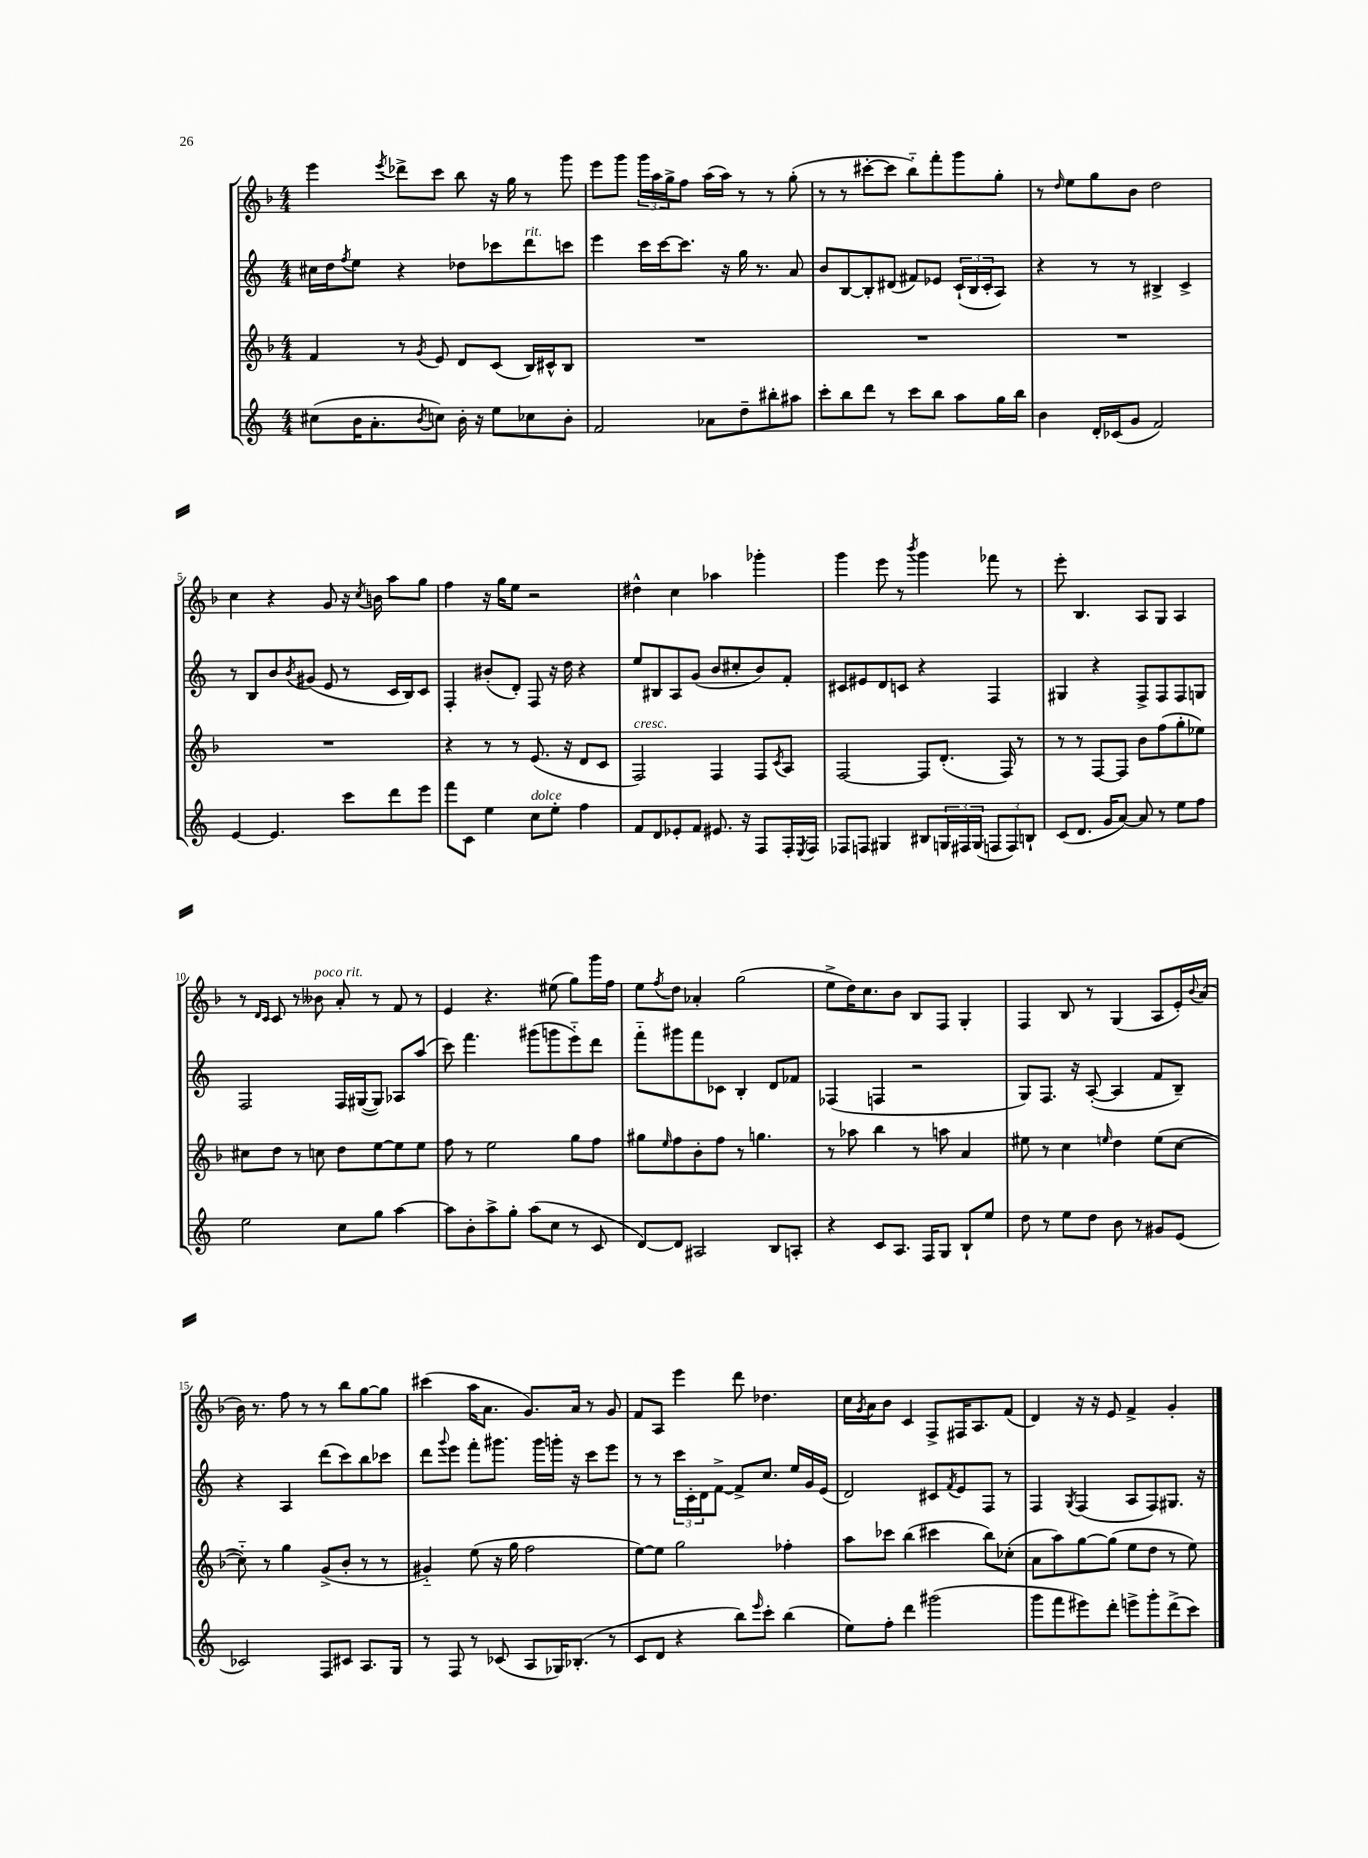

**kern	**kern	**kern	**kern
*staff4	*staff3	*staff2	*staff1
*clefG2	*clefG2	*clefG2	*clefG2
*k[]	*k[b-]	*k[]	*k[b-]
*M4/4	*M4/4	*M4/4	*M4/4
(8cc#	4f	16cc#	4eee
.	.	16dd	.
.	.	8qff	.
16b	.	8ee	.
8.a'	.	.	.
.	.	.	8qeee
.	8r	4r	8ddd-^
8qb	8qg	.	.
8cc)	8e	.	8ccc
16b'	8d	8dd-	8bb-
16r	.	.	.
8ee	(8c	8ccc-	16r
.	.	.	16gg
8cc-	16B-)	8ddd	8r
.	16c#^^	.	.
8b'	8B-	8ccc	8ggg
=	=	=	=
2f	1r	4eee	8eee
.	.	.	8ggg
.	.	16ccc	24ggg
.	.	.	24aa
.	.	[16ccc	.
.	.	.	24gg^
.	.	8.ccc]	8ff
8a-	.	.	(16aa
.	.	16r	16aa)
8dd~	.	16gg	8r
.	.	8.r	.
8bb#'	.	.	8r
8aa#	.	8a	(8gg'
=	=	=	=
8ccc'	1r	8b	8r
8bb	.	[8B	8r
8ddd	.	8B']	[8ccc#'
8r	.	(8d#	8ccc#]
8ccc	.	8f#)	8bb-'~)
8bb	.	8e-	8fff'
8aa	.	(24c`	8ggg
.	.	24B	.
.	.	24c'	.
16gg	.	8A)	8gg'
16bb	.	.	.
=	=	=	=
4b	1r	4r	8r
.	.	.	16qqdd
.	.	.	8ee
16d'	.	8r	8gg
(16c-	.	.	.
8g	.	8r	8b-
2f)	.	4B#^	2dd
.	.	4c^	.
=	=	=	=
[4e	1r	8r	4cc
.	.	8B	.
4.e]	.	8b	4r
.	.	8qb	.
.	.	(8g#	.
.	.	8e	8g
8ccc	.	8r	16r
.	.	.	8qcc
.	.	.	16b
8ddd	.	16c	8aa
.	.	16B)	.
8eee	.	8c	8gg
=	=	=	=
8fff	4r	4F'	4ff
8c	.	.	.
4ee	8r	(8b#'	16r
.	.	.	16gg
.	8r	8d')	8ee
8cc	(8.e	8F	2r
8ee'	.	16r	.
.	16r	16dd	.
4ff	8d	4r	.
.	8c	.	.
=	=	=	=
8f	2F)	8ee	4dd#^^
8d	.	8B#	.
8e-'	.	8A	4cc
8f	.	(8g	.
8.e#	4F	8b	4aa-
.	.	8cc#'	.
16r	.	.	.
8F	8F	8b)	4ggg-'
.	8qc	.	.
16F'	8A	8f'	.
8qE	.	.	.
16F	.	.	.
=	=	=	=
8F-	[2F	8c#	4ggg
8F	.	8e#	.
4G#	.	8d	8eee
.	.	8c	8r
.	.	.	8qbbb-
8B#	8F]	4r	4ggg
24G	(8.d'	.	.
24F#	.	.	.
(24G	.	.	.
12F	.	4F	8fff-
.	16F)	.	.
12F)	.	.	.
.	8r	.	8r
12B`	.	.	.
=	=	=	=
(8c	8r	4G#	8eee'
8.d	8r	.	4.B-
.	[8F	4r	.
16g	.	.	.
[8a)	8F]	.	.
8a]	8b-	8F^	8A
8r	(8ff	8F	8G
8ee	8gg'	8F	4A
8ff	8ee-)	8G	.
=	=	=	=
2ee	8cc#	2F	8r
.	.	.	16qqd
.	.	.	16qqc
.	8dd	.	8c
.	8r	.	8r
.	8cc	.	8b--
8cc	8dd	16F	8a'
.	.	([16G#	.
8gg	[8ee	8G#])	8r
[4aa	8ee]	8A-	8f
.	8ee	(8aa	8r
=	=	=	=
8aa]	8ff	8ccc)	4e
8b'	8r	4.fff	.
8aa^	2ee	.	4.r
8gg'	.	.	.
(8aa	.	(8ggg#	.
8cc	.	8ggg	(8ee#
8r	8gg	8eee'~)	8gg)
8c	8ff	8ddd	16ggg
.	.	.	16ff
=	=	=	=
[8d)	8gg#	8fff'~	8ee
.	16qqee	.	8qff
8d]	8ff	8ggg#	8dd
2A#	8b-'	8fff	4a-'
.	8ff	8c-	.
.	8r	4B'	(2gg
.	4.gg	.	.
8B	.	8d	.
8A'	.	8f-	.
=	=	=	=
4r	8r	(4F-	8ee^
.	8aa-	.	16dd)
.	.	.	8.cc
8c	4bb-	4F	.
8.A	.	.	8b-
.	8r	2r	8B-
16F	.	.	.
8G	8aa	.	8F
8B`	4a	.	4G'
8ee	.	.	.
=	=	=	=
8dd	8ee#	8G)	4F
8r	8r	8.F	.
8ee	4cc	.	8B-
.	.	16r	.
8dd	.	([8A'	8r
.	16qqee	.	.
8b	4dd	4A]	(4G
8r	.	.	.
8g#	(8ee	8f	8A
(8e	[8cc	8B~)	16e')
.	.	.	8qqb-
.	.	.	(16a
=	=	=	=
2c-)	8cc'~])	4r	16b-)
.	.	.	8.r
.	8r	.	.
.	4gg	4A	8ff
.	.	.	8r
8F	(8g^	(8ddd	8r
8c#	8b-'	8ccc)	8bb-
8.A	8r	8bb	[8gg
.	8r	8ccc-	8gg]
16G	.	.	.
=	=	=	=
8r	4g#'~)	8ddd	(4ccc#
.	.	8qqggg	.
8F	.	8eee	.
8r	(8ee	8fff'	16aa
.	.	.	8.a
(8c-	16r	8.ggg#	.
.	16gg	.	.
8A	2ff	.	8.g)
.	.	16ggg#	.
16G-)	.	16ggg'	.
(8.B-'	.	16r	16a
.	.	8ccc	8r
8r	.	8eee	8g
=	=	=	=
8c	[8ee)	8r	8f
8d	8ee]	8r	8A
4r	2gg	24ccc	4eee
.	.	24c'	.
.	.	24d	.
.	.	[8f^	.
8bb)	.	8f^]	8ddd
16qqeee	.	.	.
8ccc'	.	8.cc	4.dd-
(4bb	4ff-'	.	.
.	.	16ee	.
.	.	16g	.
.	.	(16e	.
=	=	=	=
8ee)	8aa	2d)	16cc
.	.	.	8qg
.	.	.	16a
8ff'	8ccc-	.	8b-
4ddd	(4bb-	.	4c
(2ggg#	4ccc#	8c#	8F^
.	.	8qf	.
.	.	8e	16F#
.	.	.	8.A
.	8bb-)	8F	.
.	(8cc-'	8r	(8f
=	=	=	=
8ggg	8a	4F	4d)
8fff	8aa)	.	.
.	.	8qG	.
8eee#)	[8gg	(4F	16r
.	.	.	16r
8ddd'	(8gg]	.	8e
8eee^	8ee	8A	4f^
8ggg'	8dd	8F)	.
(8ddd^	8r	8.G#	4g'
8ccc)	8ee)	.	.
.	.	16r	.
==	==	==	==
*-	*-	*-	*-
